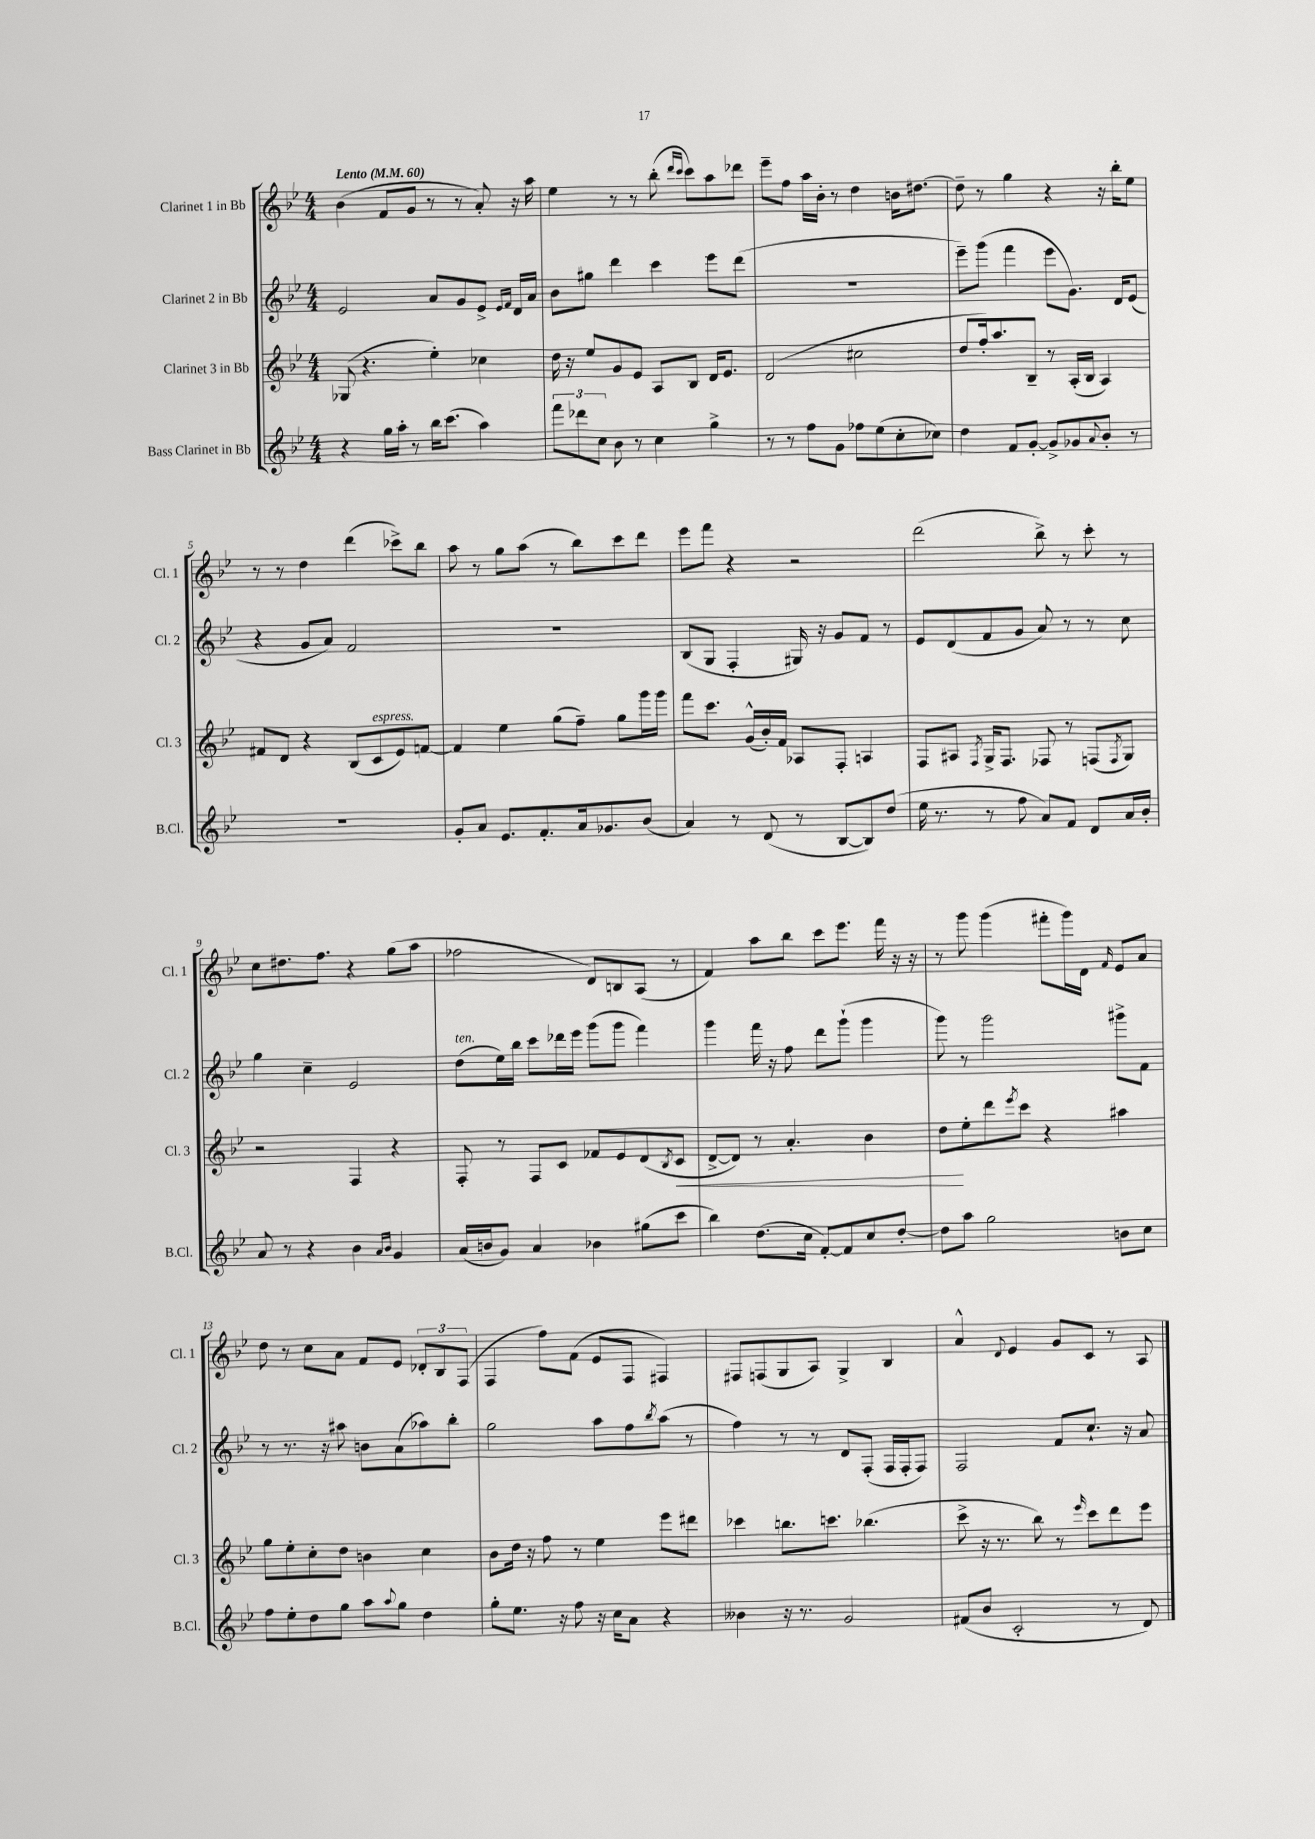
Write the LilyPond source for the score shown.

<<
\new StaffGroup <<
\new Staff = "s0" \with { instrumentName = "Clarinet 1 in Bb" shortInstrumentName = "Cl. 1" } {
    \clef treble \key bes \major \numericTimeSignature \time 4/4 \tempo "Lento" 4 = 60
    bes'4( f'8 g'8 r8 r8 a'8-.) r16 a''16 |
    ees''4 r8 r8 bes''8-.( \grace { d'''16 c'''16 } c'''8) a''8 des'''8 |
    ees'''8-- f''8 a''16 bes'16-. r8 d''4 b'16 dis''8.~ |
    dis''8-- r8 g''4 r4 r16 bes''16-. ees''8 |
    r8 r8 d''4 d'''4( ces'''8->) bes''8 |
    a''8 r8 g''8 a''8( r8 bes''8) c'''8 d'''8 |
    ees'''8 f'''8 r4 r2 |
    d'''2( bes''8->) r8 c'''8-. r8 |
    c''8 dis''8. f''8. r4 g''8( a''8 |
    fes''2 d'8) b8 a8( r8 |
    f'4) a''8 bes''8 c'''8 ees'''8. f'''16 r16 r16 |
    r8 g'''8 g'''4( fis'''8-. g'''16) d'16 \grace { f'16 } ees'8 a'8 |
    d''8 r8 c''8 a'8 f'8 ees'8 \tuplet 3/2 { des'8-. bes8 f8( } |
    f4 f''8) f'8( ees'8 f8 fis4) |
    fis8 f8( g8 a8) g4-> bes4 |
    a'4-^ \appoggiatura { d'8 } ees'4 g'8 c'8 r8 a8 \bar "|." |
}
\new Staff = "s1" \with { instrumentName = "Clarinet 2 in Bb" shortInstrumentName = "Cl. 2" } {
    \clef treble \key bes \major \numericTimeSignature \time 4/4
    ees'2 a'8 g'8 ees'8-> \grace { ees'16 f'16 } d'16 a'16 |
    bes'8 gis''8 d'''4 c'''4 ees'''8 d'''8( |
    R1 |
    ees'''8--) g'''8( f'''4 ees'''8 g'8.) d'16 ees'8( |
    r4 g'8 a'8) f'2 |
    R1 |
    bes8( g8 f4-. gis16) r16 g'8 f'8 r8 |
    ees'8 d'8( f'8 g'8 a'8) r8 r8 c''8 |
    g''4 c''4-- ees'2 |
    d''8^\markup { \italic "ten." }( ees''16) bes''16 c'''8 des'''16 ees'''16 g'''8( g'''8 f'''4) |
    g'''4 f'''16 r16 f''8 d'''8 g'''8-!( g'''4 |
    g'''8) r8 g'''2 gis'''8-> f'8 |
    r8 r8. r16 ais''8 b'8 a'8( aes''8) bes''8-. |
    g''2 a''8 f''8 \acciaccatura { bes''8 } a''8( r8 |
    f''4) r8 r8 d'8 f8-.( f16 f16-. f8) |
    f2 f'8 c''8.-! r16 a'8 \bar "|." |
}
\new Staff = "s2" \with { instrumentName = "Clarinet 3 in Bb" shortInstrumentName = "Cl. 3" } {
    \clef treble \key bes \major \numericTimeSignature \time 4/4
    ges8( r4. ees''4-.) ces''4 |
    d''16 r16 ees''8 g'8 ees'8 a8 bes8 d'16 ees'8. |
    d'2( cis''2 |
    d''8 f''16-.) a''8. bes8-- r8 a16-.( bes16 a4) |
    fis'8 d'8 r4 bes8( c'8^\markup { \italic "espress." } ees'8) f'8~ |
    f'4 ees''4 g''8( f''8--) g''8 g'''16 g'''16 |
    f'''8 c'''8. g'16-^( bes'16-.) f'16 aes8 f8-. a4 |
    f8 ais8 \acciaccatura { f8 } g16-> f8. fes8 r8 f8( \acciaccatura { f8 } g8) |
    r2 f4 r4 |
    f8-. r8 f8 c'8 fes'8 ees'8 d'8( \acciaccatura { bes8 } c'8\< |
    d'8~-> d'8) r8 a'4.-. bes'4 |
    d''8\! ees''8-. d'''8 \acciaccatura { ees'''8 } c'''8 r4 ais''4 |
    g''8 ees''8-. c''8-. d''8 b'4 c''4 |
    bes'8 d''16 r16 f''8 r8 ees''4 ees'''8 dis'''8 |
    ces'''4 b''8. c'''8. bes''4.( |
    c'''8-> r16 r8. bes''8) r8 \grace { ees'''16 } c'''8 d'''8 ees'''8 \bar "|." |
}
\new Staff = "s3" \with { instrumentName = "Bass Clarinet in Bb" shortInstrumentName = "B.Cl." } {
    \clef treble \key bes \major \numericTimeSignature \time 4/4
    r4 g''16 a''16-. r8 bes''16 c'''8.( a''4) |
    \tuplet 3/2 { f'''8 des'''8 c''8 } bes'8 r8 c''4 g''4-> |
    r8 r8 f''8 g'8 fes''8 ees''8( c''8-. ces''8) |
    d''4 f'8 g'8~-. g'8-> ges'8 \appoggiatura { a'8 } bes'8-. r8 |
    R1 |
    g'8-. a'8 ees'8. f'8.-. a'16 ges'8. bes'8( |
    a'4) r8 d'8( r8 bes8~ bes8) d''8( |
    ees''16 r8. r8 f''8 a'8) f'8 d'8 a'16 bes'16-. |
    a'8 r8 r4 bes'4 \grace { a'16 bes'16 } g'4 |
    a'16( b'16 g'8) a'4 bes'4 gis''8( c'''8 |
    bes''4) d''8.( c''16 f'8~-.) f'8 c''8 d''8~-. |
    d''8 a''8 g''2 b'8 c''8 |
    f''8 ees''8-. d''8 g''8 a''8 \appoggiatura { a''8 } g''8 d''4 |
    g''8-. ees''8. r16 f''8 r16 c''16 a'8 r4 |
    beses'4 r16 r8. g'2 |
    fis'8( bes'8 c'2-. r8 d'8) \bar "|." |
}
>>
>>
